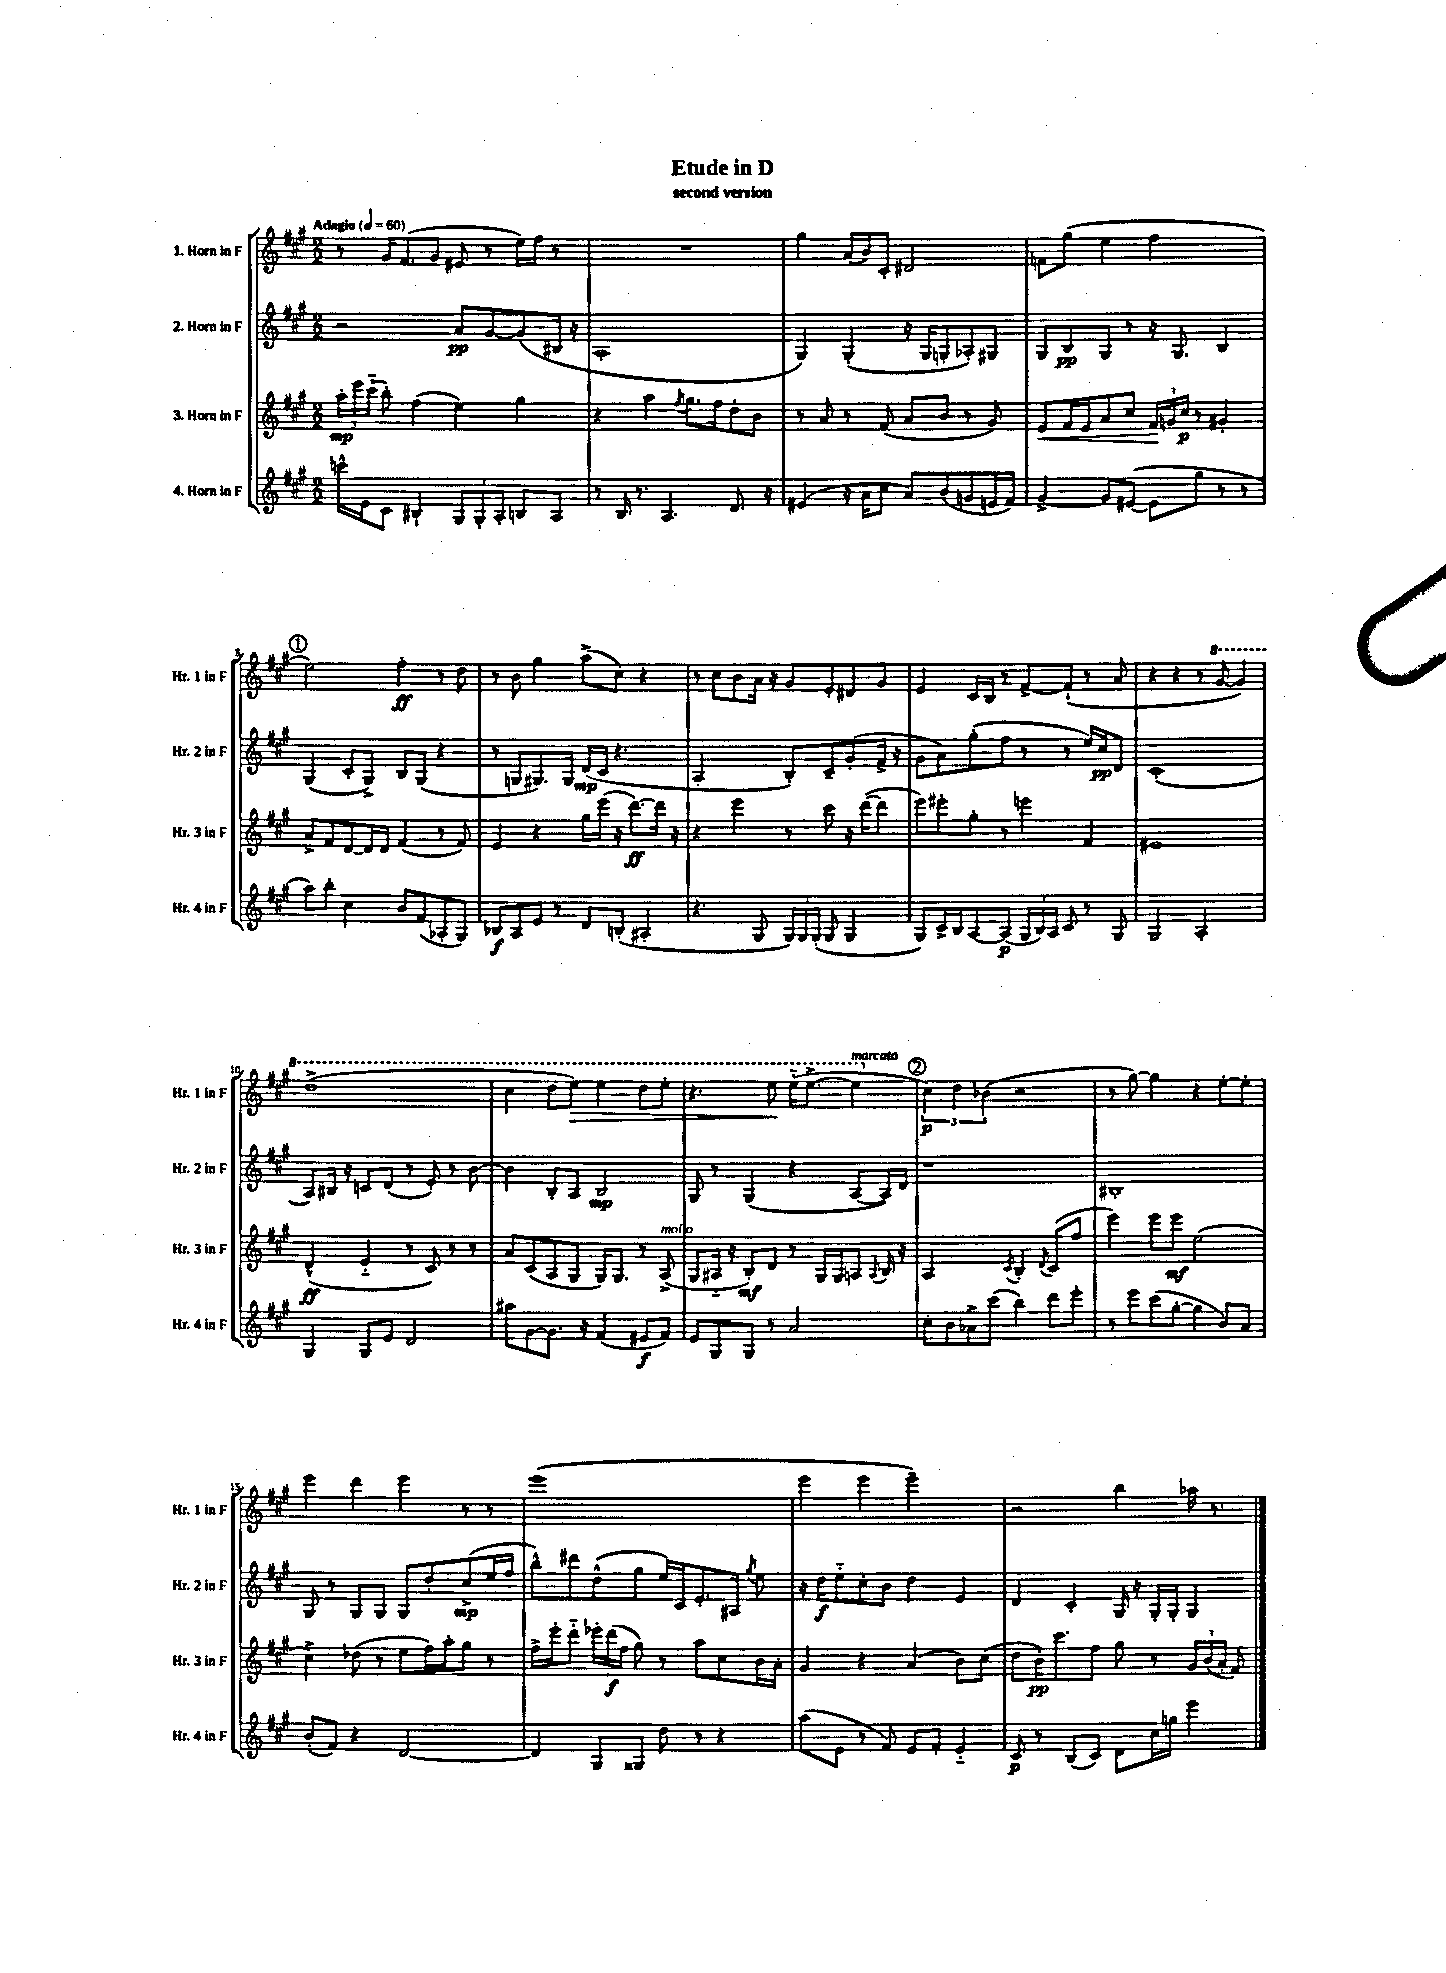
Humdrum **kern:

**kern	**kern	**kern	**kern
*staff4	*staff3	*staff2	*staff1
*clefG2	*clefG2	*clefG2	*clefG2
*k[f#c#g#]	*k[f#c#g#]	*k[f#c#g#]	*k[f#c#g#]
*M2/2	*M2/2	*M2/2	*M2/2
*MM60	*MM60	*MM60	*MM60
16ccc^^	24aa'	2r	8r
.	24eee	.	.
16e	.	.	.
.	(24ccc#'~	.	.
8c#	8bb')	.	16g#
.	.	.	(8.f#
4B#`	(4ff#	.	.
.	.	.	8g#
12G#	4ee)	8a	8e#
12G#'	.	.	.
.	.	[8g#	8r
12A'	.	.	.
8B	4gg#	(8g#]	16ee)
.	.	.	16ff#
8A	.	16B#	8r
.	.	16r	.
=	=	=	=
8r	4r	1A'	1r
16B	.	.	.
8.r	.	.	.
.	4aa	.	.
4.A	.	.	.
.	8qff#	.	.
.	8.gg#	.	.
.	16ff#	.	.
8.d	8dd'	.	.
.	8b	.	.
16r	.	.	.
=	=	=	=
(4e#	8r	4G#)	4gg#
.	8a	.	.
16r	8r	(4G#'	(16a
16a	.	.	16b)
8cc#	(8f#	.	8c#'
8a)	8a	16r	2d#
.	.	16G#	.
(8b	8b	8G'	.
8g	8r	8A-')	.
16e	8g#)	8G#	.
16f#)	.	.	.
=	=	=	=
[4g#^	8e	8G#	8f
.	16f#	8B	(8gg#
.	16e	.	.
8g#]	8a	8G#	4ee
([8e#	8cc#	8r	.
8e#]	24f#	16r	2ff#
.	24g	.	.
.	.	8.G#	.
.	24cc#	.	.
8gg#	8r	.	.
8r	4g#'	4B	.
8r	.	.	.
=	=	=	=
8aa)	8a^	(4G#	2ee)
8bb'	8f#	.	.
4cc#	[8d	8c#'	.
.	16d]	8G#^)	.
.	16d	.	.
8b	(4f#	8B	4ff#'
(8f#	.	(8G#	.
8A-'	8r	4r	8r
8G#)	8f#)	.	8dd
=	=	=	=
8B-	4e	8r	8r
8A	.	8G	8b
8e	4r	8.G#)	4gg#
8r	.	.	.
.	.	16G#	.
8d	16gg#	(16d	(8aa^
.	(16eee	16c#	.
(8B'	16r	4.r	8cc#)
.	[8.ddd)	.	.
4A#'	.	.	4r
.	16ddd]	.	.
.	16r	.	.
=	=	=	=
4.r	4r	2A'	8r
.	.	.	8cc#
.	4eee	.	8b
8G#	.	.	16a
.	.	.	16r
24G#)	8r	8B')	8g#
24G#	.	.	.
(24G#'	.	.	.
8G#	8ccc#	8c#~	8e'
4G#	16r	(8g#'	8d#
.	([16ddd	.	.
.	8ddd]	16f#^	8g#
.	.	16r	.
=	=	=	=
8G#)	8eee)	8g#	4e
16c#^	8eee#'	8a)	.
16B	.	.	.
[8A	8gg#'	(8gg#'	16c#
.	.	.	16B
(8A]	8r	8ff#	8r
24G#	4eee	8r	[8f#^
24B)	.	.	.
24A	.	.	.
8c#	.	8r	(8f#`]
8r	4f#	16ee)	8r
.	.	16cc#	.
8G#	.	8d	8a
=	=	=	=
2G#	1e#	(1c#'	4r
.	.	.	4r
2A'	.	.	8r
.	.	.	[8gg#
.	.	.	4gg#])
=	=	=	=
4G#	(4d^^	8A)	(1ddd^
.	.	16B#	.
.	.	16r	.
8G#	4e'~	8c	.
8e	.	(8d	.
2d	8r	8r	.
.	8c#)	8e')	.
.	8r	8r	.
.	8r	[8b	.
=	=	=	=
8aa#	8a	4b]	4ccc#
[8g#	(8c#	.	.
8.g#]	8A	8B'	8ddd
.	8G#	8A	8eee)
16r	.	.	.
(4f#	16G#)	2B	4eee
.	8.G#	.	.
8e#	8r	.	8ddd
8f#)	(8A^	.	8eee'
=	=	=	=
8e	8G#	8G#	4.r
8G#	16A#'~	8r	.
.	16r	.	.
8G#	8B')	(4G#	.
8r	8d	.	8eee
2a	8r	4r	(16eee'~
.	.	.	[8.eee^
.	16G#	.	.
.	16G#	.	.
.	8A	[8A	4eee]
.	8qqA	.	.
.	16B	16A])	.
.	16r	16d	.
=	=	=	=
8cc#'	2A	1r	6cc#)
8b	.	.	.
.	.	.	6dd
8a-^	.	.	.
.	.	.	(6b-
(8ccc#	.	.	.
.	8qc#	.	.
4bb)	4B'	.	2r
.	8qd	.	.
8ddd	(8c#	.	.
8eee'	8ff#	.	.
=	=	=	=
8r	4eee)	1B#'	8r
8eee	.	.	[8gg#)
(8ccc#	8eee	.	4gg#]
[8gg#'	8eee	.	.
4gg#]	(2ee	.	4r
8b)	.	.	[8ee'
8a	.	.	8ee']
=	=	=	=
(8b'	4cc#^)	8G#	4eee
8f#)	.	8r	.
4r	(8dd-	8G#	4ddd
.	8r	8G#	.
[2d	8ee	8G#	4eee
.	16ff#)	8dd'	.
.	16aa'	.	.
.	8gg#	(8cc#^	8r
.	8r	16ee	8r
.	.	16ff#	.
=	=	=	=
4d]	16ff#^	8bb^^)	(1eee
.	16eee'	.	.
.	8ddd'~	8ddd#	.
8G#	24eee-'	(8dd^^	.
.	(24ddd	.	.
.	24ff#	.	.
8G##	8gg#)	8gg#	.
8dd	8r	16ee)	.
.	.	16c#	.
8r	8aa	8.e'	.
4r	8cc#	.	.
.	.	16A#	.
.	.	8qgg#	.
.	16b	8ee	.
.	16a'	.	.
=	=	=	=
(8aa	4g#	16r	4eee
.	.	16dd	.
8e	.	8ee'~	.
8r	4r	8cc#'	4eee
8f#)	.	8b	.
8e	(4a	4dd	2eee~)
8f#'	.	.	.
4e'~	8b)	4e	.
.	(8cc#	.	.
=	=	=	=
8c#	8dd	4d	2r
8r	16b')	.	.
.	8.ccc#	.	.
(8B	.	4c#'	.
8c#)	8ff#	.	.
8d	8gg#	16G#	4bb
.	.	16r	.
16cc#	8r	16G#'	.
16gg	.	16G#'	.
4eee	24g#	4G#	16aa-
.	(24b	.	.
.	.	.	8.r
.	24a'	.	.
.	8f#)	.	.
==	==	==	==
*-	*-	*-	*-
